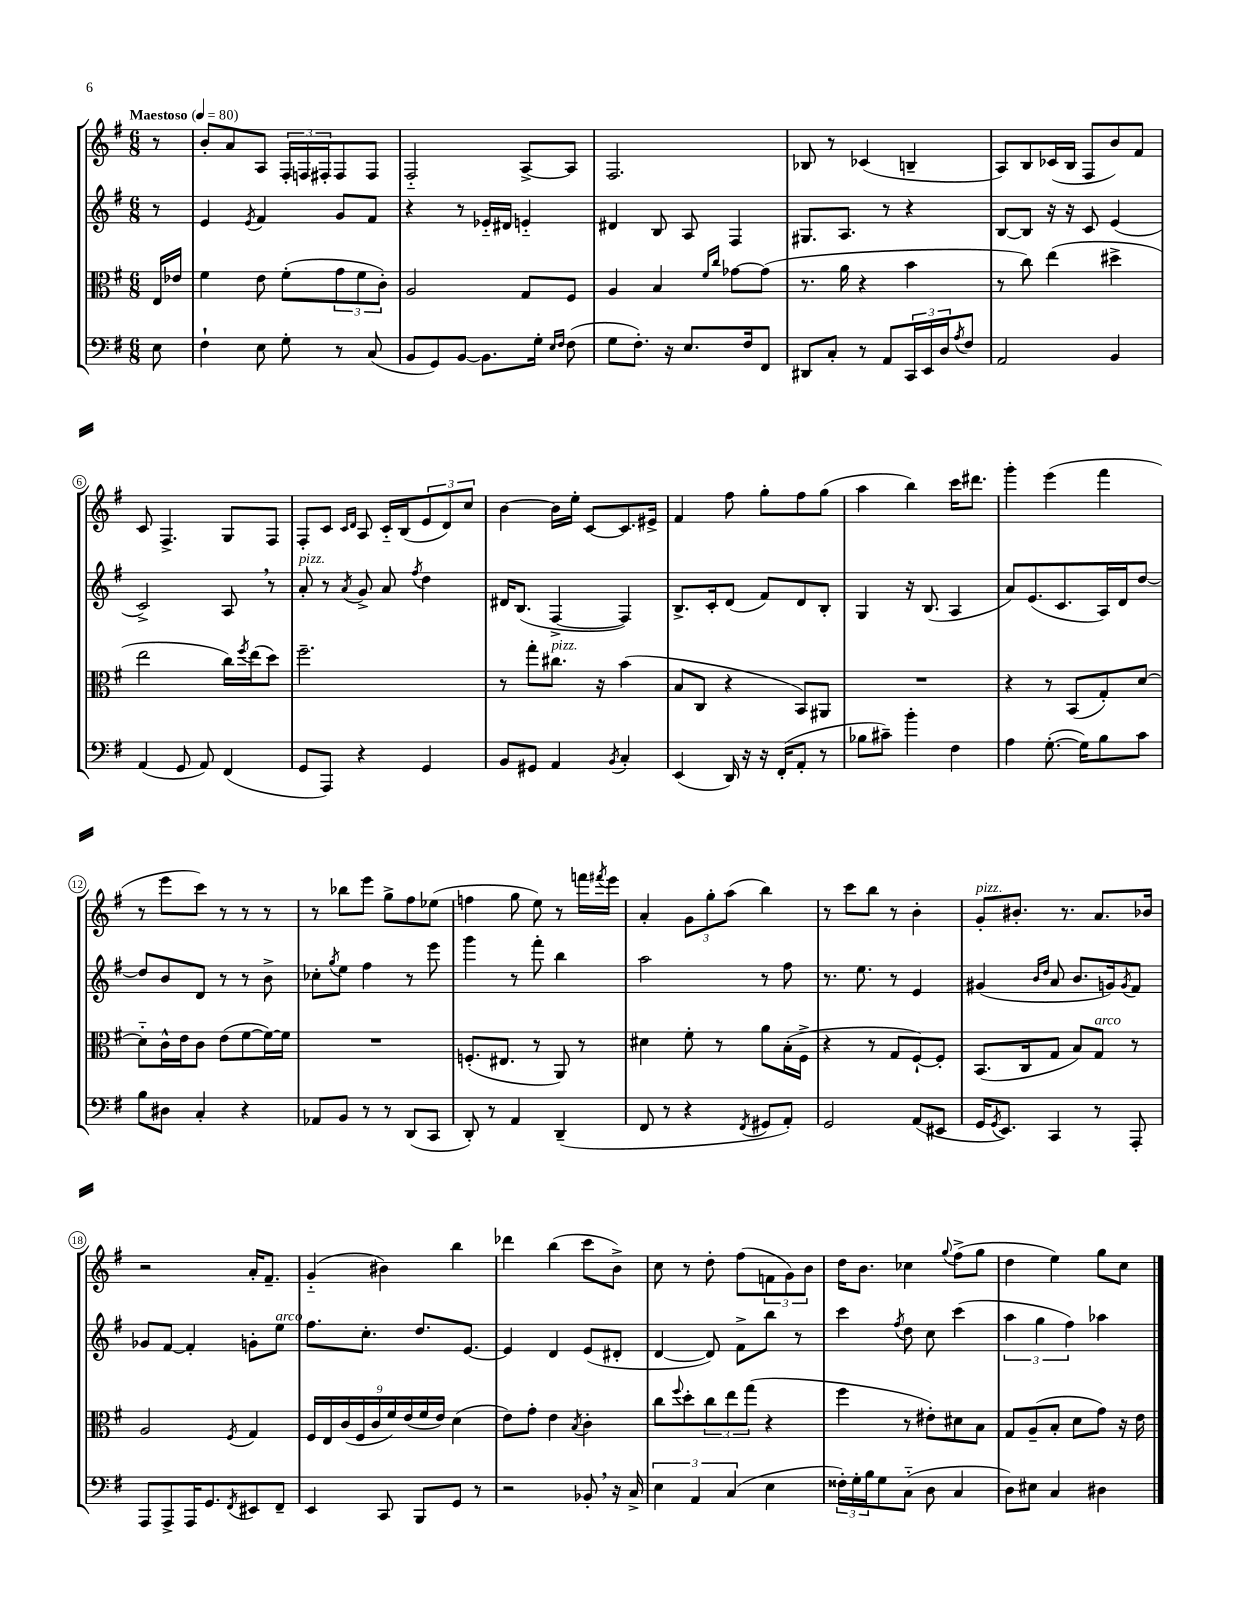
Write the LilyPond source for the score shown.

<<
\new StaffGroup <<
\new Staff = "s0" {
    \clef treble \key g \major \numericTimeSignature \time 6/8 \partial 8 \tempo "Maestoso" 4 = 80
    r8 |
    b'8-. a'8 a8 \tuplet 3/2 { fis16-. f16 fis16-. } fis8 fis8 |
    fis2-_ a8~-> a8 |
    fis2. |
    bes8 r8 ces'4( b4-- |
    a8) b8 ces'16( b16 fis8 b'8) fis'8 |
    c'8 fis4.-> g8 fis8 |
    fis8-. c'8 \grace { c'16 d'16 } a8 c'16-_ b16( \tuplet 3/2 { e'8 d'8) c''8 } |
    b'4~ b'16 e''16-. c'8~ c'8. eis'16-> |
    fis'4 fis''8 g''8-. fis''8 g''8( |
    a''4 b''4) c'''16 dis'''8. |
    g'''4-. e'''4( fis'''4 |
    r8 e'''8 c'''8) r8 r8 r8 |
    r8 bes''8 e'''8 g''8-> fis''8 ees''8( |
    f''4 g''8 e''8) r8 f'''16 \acciaccatura { fis'''8 } e'''16 |
    a'4-. \tuplet 3/2 { g'8 g''8-. a''8( } b''4) |
    r8 c'''8 b''8 r8 b'4-. |
    g'8-.^\markup { \italic "pizz." } bis'8.-. r8. a'8. bes'16 |
    r2 a'16-. fis'8.-- |
    g'4-_( bis'4) b''4 |
    des'''4 b''4( c'''8 b'8->) |
    c''8 r8 d''8-. fis''8( \tuplet 3/2 { f'8 g'8) b'8 } |
    d''16 b'8. ces''4 \appoggiatura { g''8 } fis''8->( g''8 |
    d''4 e''4) g''8 c''8 \bar "|." |
}
\new Staff = "s1" {
    \clef treble \key g \major \numericTimeSignature \time 6/8 \partial 8
    r8 |
    e'4 \acciaccatura { e'8 } fis'4 g'8 fis'8 |
    r4 r8 ees'16-_ dis'16 e'4-_ |
    dis'4 b8 a8 fis4 |
    gis8. a8. r8 r4 |
    b8~ b8 r16 r16 c'8 e'4( |
    c'2->) a8 \breathe r8 |
    a'8-.^\markup { \italic "pizz." } r8 \acciaccatura { a'8 } g'8-> a'8 \acciaccatura { fis''8 } d''4 |
    dis'16 b8.( fis4~-> fis4) |
    b8.-> c'16-. d'8( fis'8) d'8 b8-. |
    g4 r16 b8.( a4 |
    a'8) e'8.( c'8. a16) d'16 d''8~ |
    d''8 b'8 d'8 r8 r8 b'8-> |
    ces''8-. \acciaccatura { g''8 } e''8 fis''4 r8 e'''8 |
    g'''4 r8 fis'''8-. b''4 |
    a''2 r8 fis''8 |
    r8. e''8. r8 e'4 |
    gis'4( \grace { b'16 d''16 } a'8 b'8. g'16) \acciaccatura { g'8 } fis'8 |
    ges'8 fis'8~ fis'4-. g'8-. e''8^\markup { \italic "arco" } |
    fis''8. c''8.-. d''8. e'8.~ |
    e'4 d'4 e'8( dis'8-. |
    d'4~ d'8) fis'8-> b''8 r8 |
    c'''4 \acciaccatura { fis''8 } d''8 c''8 c'''4( |
    \tuplet 3/2 { a''4 g''4 fis''4) } aes''4 \bar "|." |
}
\new Staff = "s2" {
    \clef alto \key g \major \numericTimeSignature \time 6/8 \partial 8
    e16 ees'16 |
    fis'4 e'8 fis'8-.( \tuplet 3/2 { g'8 fis'8 c'8-.) } |
    a2 g8 fis8 |
    a4 b4 \grace { fis'16 c''16 } ges'8~ ges'8( |
    r8. a'16 r4 b'4 |
    r8 c''8) e''4( dis''4-> |
    e''2 c''16) \acciaccatura { fis''8 } e''16( d''8) |
    fis''2.-- |
    r8 g''8-. cis''8.^\markup { \italic "pizz." } r16 b'4( |
    b8 c8 r4 b,8) ais,8 |
    R2. |
    r4 r8 b,8( g8-.) d'8~ |
    d'8-_ c'16-^ e'16 c'8 e'8( fis'8~ fis'16~) fis'16 |
    R2. |
    f8.-.( eis8. r8 a,8) r8 |
    dis'4 fis'8-. r8 a'8 b16-.( fis16-> |
    r4 r8 g8 fis8~-!) fis8-. |
    b,8.( c16 g8 b8) g8^\markup { \italic "arco" } r8 |
    a2 \acciaccatura { fis8 } g4 |
    \tuplet 9/8 { fis16 e16 c'16( fis16 c'16 fis'16) e'16( fis'16 e'16) } d'4( |
    e'8) g'8-. e'4 \acciaccatura { b8 } c'4-. |
    c''8 \appoggiatura { fis''8 } d''8-. \tuplet 3/2 { c''8 e''8 g''8( } r4 |
    fis''4 r8 eis'8-.) dis'8 b8 |
    g8 a8--( b8-. d'8 g'8) r16 e'16 \bar "|." |
}
\new Staff = "s3" {
    \clef bass \key g \major \numericTimeSignature \time 6/8 \partial 8
    e8 |
    fis4-! e8 g8-. r8 c8( |
    b,8 g,8) b,8~ b,8. g16-. \grace { e16 fis16 } fis8( |
    g8 fis8.-.) r16 e8. fis16 fis,8 |
    dis,8 c8-. r8 a,8 \tuplet 3/2 { c,16 e,16 d16 } \acciaccatura { a8 } fis8 |
    a,2 b,4 |
    a,4( g,8 a,8) fis,4( |
    g,8 a,,8) r4 g,4 |
    b,8 gis,8 a,4 \acciaccatura { b,8 } c4-. |
    e,4( d,16) r16 r16 fis,16-.( a,8-. r8 |
    bes8 cis'8--) b'4-. fis4 |
    a4 g8.~-.( g16) b8 c'8 |
    b8 dis8 c4-. r4 |
    aes,8 b,8 r8 r8 d,8( c,8 |
    d,8-.) r8 a,4 d,4--( |
    fis,8 r8 r4 \acciaccatura { fis,8 } gis,8 a,8-.) |
    g,2 a,8( eis,8 |
    g,16 \acciaccatura { g,8 } e,8.) c,4 r8 a,,8-. |
    a,,8 a,,8-> a,,16 g,8. \acciaccatura { fis,8 } eis,8 fis,8-- |
    e,4 c,8 b,,8 g,8 r8 |
    r2 bes,8-. \breathe r16 c16-> |
    \tuplet 3/2 { e4 a,4 c4( } e4 |
    \tuplet 3/2 { fisis16-.) g16-. b16 } g8 c8-_( d8 c4 |
    d8) eis8 c4 dis4 \bar "|." |
}
>>
>>
\layout { \context { \Score \override BarNumber.stencil = #(make-stencil-circler 0.1 0.3 ly:text-interface::print) } }
